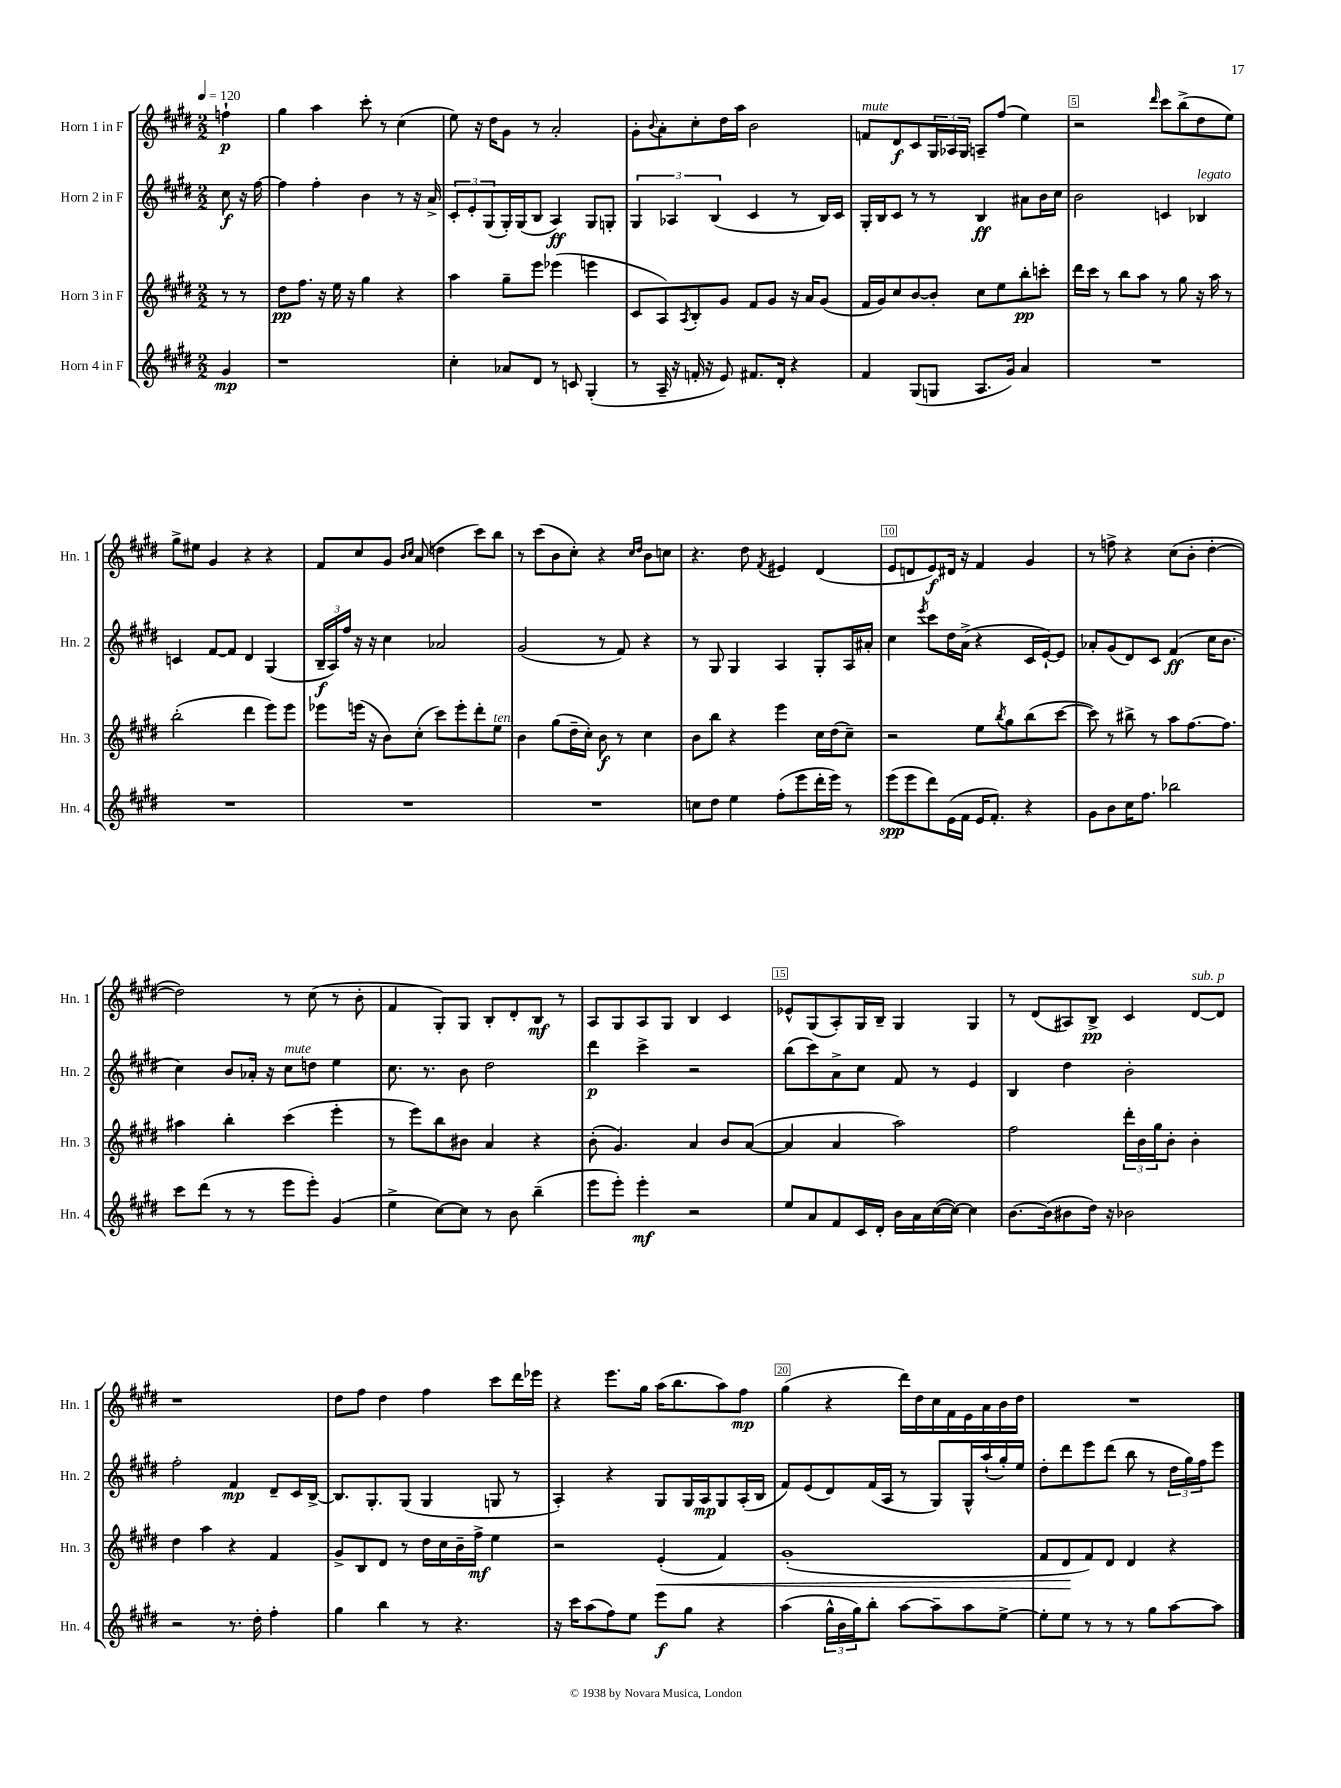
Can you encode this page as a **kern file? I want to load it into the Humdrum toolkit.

**kern	**kern	**kern	**kern
*staff4	*staff3	*staff2	*staff1
*clefG2	*clefG2	*clefG2	*clefG2
*k[f#c#g#d#]	*k[f#c#g#d#]	*k[f#c#g#d#]	*k[f#c#g#d#]
*M2/2	*M2/2	*M2/2	*M2/2
*MM120	*MM120	*MM120	*MM120
4g#/	8r	8cc#\	4ff`\
.	8r	16r	.
.	.	[16ff#\	.
=	=	=	=
1r	8dd#\L	4ff#\]	4gg#\
.	8.ff#\J	.	.
.	.	4ff#'\	4aa\
.	16r	.	.
.	16ee\	.	.
.	16r	.	.
.	4gg#\	4b\	8ccc#'\
.	.	.	8r
.	4r	8r	(4cc#\
.	.	16r	.
.	.	16a^/	.
=	=	=	=
4cc#'\	4aa\	12c#'/L	8ee\)
.	.	12e'/	.
.	.	.	16r
.	.	(12G#/	.
.	.	.	16dd#\LK
8a-/L	8gg#~\L	16G#'/L)	8g#\J
.	.	(16G#/J	.
8d#/J	8eee\J	8B/J	8r
8r	(4eee-\	4A/)	2a'/
8c/	.	.	.
(4G#'/	4eee\	8G#/L	.
.	.	8G'/J	.
=	=	=	=
8r	8c#/L	6G#/	8g#'\L
.	.	.	8qqb/
16A~/	8A/)	.	8a'\
.	.	6A-/	.
16r	.	.	.
.	8qA/	.	.
16f'/	8B'/	.	8cc#'\
16r	.	.	.
.	.	(6B/	.
8e/)	8g#/J	.	16dd#\L
.	.	.	16aa\JJ
8.f#/L	8f#/L	4c#/	2b\
.	8g#/J	.	.
16d#'/Jk	.	.	.
4r	16r	8r	.
.	16a/LK	.	.
.	(8g#/J	16B/LL)	.
.	.	16c#/JJ	.
=	=	=	=
4f#/	16f#/LL	16G#'/LL	8f/L
.	16g#/J)	16B/J	.
.	8cc#/	8c#/J	8d#/
(8G#/L	[8b/	8r	8c#/
8G/J	8b'/]J	8r	24G#/L
.	.	.	24A-/
.	.	.	24G#/JJ
8.A/L	8cc#\L	4B/	8A~/L
.	8ee\	.	(8ff#/J
16g#/Jk)	.	.	.
4a/	8bb'\	8a#\L	4ee\)
.	8ccc'\J	16b\L	.
.	.	16cc#\JJ	.
=	=	=	=
1r	16ddd#\LL	2b\	2r
.	16ccc#\JJ	.	.
.	8r	.	.
.	8bb\L	.	.
.	8aa\J	.	.
.	.	.	16qqddd#/
.	8r	4c/	8ccc#\L
.	8gg#\	.	(8bb^\
.	16r	4B-/	8dd#\
.	16aa\	.	.
.	8r	.	8ee\J)
=	=	=	=
1r	(2bb'\	4c/	8gg#^\L
.	.	.	8ee#\J
.	.	[8f#/L	4g#/
.	.	8f#/]J	.
.	4ddd#\	4d#/	4r
.	8eee\L)	(4G#/	4r
.	8eee\J	.	.
=	=	=	=
1r	8eee-\L	24B~/LL	8f#/L
.	.	24A/)	.
.	.	24ff#/JJ	.
.	(16eee\Jk	16r	8cc#/
.	16r	16r	.
.	8b\L)	4cc#\	8g#/J
.	.	.	16qqb/LL
.	.	.	16qqcc#/JJ
.	(8cc#'\J	.	(8a/
.	8ccc#\L)	2a-/	4dd\
.	8eee'\	.	.
.	8ddd#'\	.	8ccc#\L)
.	8ee\J	.	8bb\J
=	=	=	=
1r	4b\	(2g#/	8r
.	.	.	(8ccc#\L
.	(8gg#\L	.	8b\
.	16dd#~\L	.	8cc#'\J)
.	16cc#'\JJ)	.	.
.	8b\	8r	4r
.	8r	8f#/)	.
.	.	.	16qqcc#/LL
.	.	.	16qqdd#/JJ
.	4cc#\	4r	8b\L
.	.	.	8cc\J
=	=	=	=
8cc\L	8b\L	8r	4.r
8dd#\J	8bb\J	8G#/	.
4ee\	4r	4G#/	.
.	.	.	8dd#\
.	.	.	8qf#/
(8ff#'\L	4eee\	4A/	4e#/
8eee\	.	.	.
16ddd#'\L	16cc#\LL	8G#'/L	(4d#/
16eee\JJ)	(16dd#\J	.	.
8r	8cc#~\J)	16A/L	.
.	.	16a#'/JJ	.
=	=	=	=
(8eee\L	2r	4cc#\	8e/L
8eee\	.	.	8d/
.	.	8qeee/	.
8ddd#\)	.	8ccc#\L	8e/)
(16e\L	.	16dd#\L	16d#/Jk
16f#\JJ	.	(16a^\JJ	16r
16e/LK	8ee\L	4r	4f#/
8.f#'/J)	.	.	.
.	8qbb/	.	.
.	8gg#\	.	.
4r	(8bb\	16c#/LL	4g#/
.	.	[16e`/J)	.
.	[8ccc#\J	8e/]J	.
=	=	=	=
8g#\L	8ccc#\])	8a-'/L	8r
8b\	8r	(8g#/	8ff^\
16cc#\K	8bb#^\	8d#/)	4r
8.ff#\J	.	.	.
.	8r	8c#/J	.
2bb-\	8aa\L	(4f#/	(8cc#\L
.	[8.ff#\	.	8b'\J
.	.	16cc#\LK	[4dd#'\
.	8.ff#\]J	8.b\J	.
=	=	=	=
8ccc#\L	4aa#\	4cc#\)	2dd#\])
(8ddd#\J	.	.	.
8r	4bb'\	8b/L	.
8r	.	16a-'/Jk	.
.	.	16r	.
8eee\L	(4ccc#\	8cc#\L	8r
8eee'\J)	.	8dd\J	(8cc#\
(4g#/	4eee'\	4ee\	8r
.	.	.	8b'\
=	=	=	=
4ee^\	8r	8.cc#\	4f#/
.	8eee\L)	.	.
.	.	8.r	.
[8cc#\L)	8bb\	.	8G#'/L)
8cc#\]J	8b#\J	8b\	8G#/J
8r	4a/	2dd#\	8B'/L
8b\	.	.	8d#'/
(4bb~\	4r	.	8B/J
.	.	.	8r
=	=	=	=
8eee\L	(8b'\	4ddd#\	8A/L
8eee'\J)	4.g#/)	.	8G#/
4eee'\	.	4ccc#^\	8A/
.	.	.	8G#/J
2r	4a/	2r	4B/
.	8b/L	.	4c#/
.	([8a/J	.	.
=	=	=	=
8ee/L	4a/]	(8bb\L	8e-^^/L
8a/	.	8ccc#\)	(8G#/
8f#/	4a/	8a^\	8A'/)
16c#/L	.	8cc#\J	16G#/L
16d#'/JJ	.	.	16B~/JJ
16b\LL	2aa\)	8f#/	4G#/
16a\	.	.	.
([16cc#\	.	8r	.
16cc#\_JJ)	.	.	.
4cc#\]	.	4e/	4G#/
=	=	=	=
[8.b\L	2ff#\	4B/	8r
.	.	.	(8d#/L
(16b\]k	.	.	.
8b#\	.	4dd#\	8A#/)
16dd#\Jk)	.	.	8B^/J
16r	.	.	.
2b-\	24ddd#'\LL	2b'\	4c#/
.	24b\	.	.
.	24gg#\J	.	.
.	8b'\J	.	.
.	4b'\	.	[8d#/L
.	.	.	8d#/]J
=	=	=	=
2r	4dd#\	2ff#'\	1r
.	4aa\	.	.
8.r	4r	4f#/	.
16dd#'\	.	.	.
4ff#'\	4f#/	8d#~/L	.
.	.	16c#/L	.
.	.	[16B^/JJ	.
=	=	=	=
4gg#\	8g#^/L	8.B/]L	8dd#\L
.	8B/	.	8ff#\J
.	.	8.G#'/	.
4bb\	8d#/J	.	4dd#\
.	8r	(8G#/J	.
8r	16dd#\LL	4G#/	4ff#\
.	16cc#\	.	.
4.r	16b~\	.	.
.	16ff#^\JJ	.	.
.	4ee\	8G/	8ccc#\L
.	.	8r	16ddd#\L
.	.	.	16eee-\JJ
=	=	=	=
16r	2r	4A'/)	4r
16ccc#\LK	.	.	.
(8aa\	.	.	.
8ff#\)	.	4r	8.eee\L
8ee\J	.	.	.
.	.	.	16gg#\Jk
8eee\L	(4e'/	8G#/L	(16aa\LK
.	.	.	8.bb\
8gg#\J	.	16G#/L	.
.	.	16A/J	.
4r	4f#/)	8G#/	8aa\)
.	.	(16A'/L	8ff#\J
.	.	16B/JJ	.
=	=	=	=
(4aa\	(1g#'	8f#/L)	(4gg#\
.	.	(8e/	.
24gg#^^\LL	.	8d#/)	4r
24b\	.	.	.
24gg#\J)	.	.	.
8bb'\J	.	(16f#/L	.
.	.	16A/JJ	.
[8aa\L	.	8r	16ddd#\LL)
.	.	.	16dd#\
8aa~\]	.	8G#/L)	16cc#\
.	.	.	16f#\
8aa\	.	16G#^^/L	16e\
.	.	(16aa`/	16a\
[8ee^\J	.	16gg#'/)	16b\
.	.	16ee/JJ	16dd#\JJ
=	=	=	=
8ee'\]L	8f#/L	8dd#'\L	1r
8ee\J	8d#/	8ddd#\	.
8r	8f#/)	8eee\	.
8r	8d#/J	(8ddd#\J	.
8r	4d#/	8bb\	.
8gg#\L	.	8r	.
[8aa\	4r	24dd#\LL	.
.	.	24gg#\)	.
.	.	24ff#\J	.
8aa\]J	.	8eee\J	.
==	==	==	==
*-	*-	*-	*-
